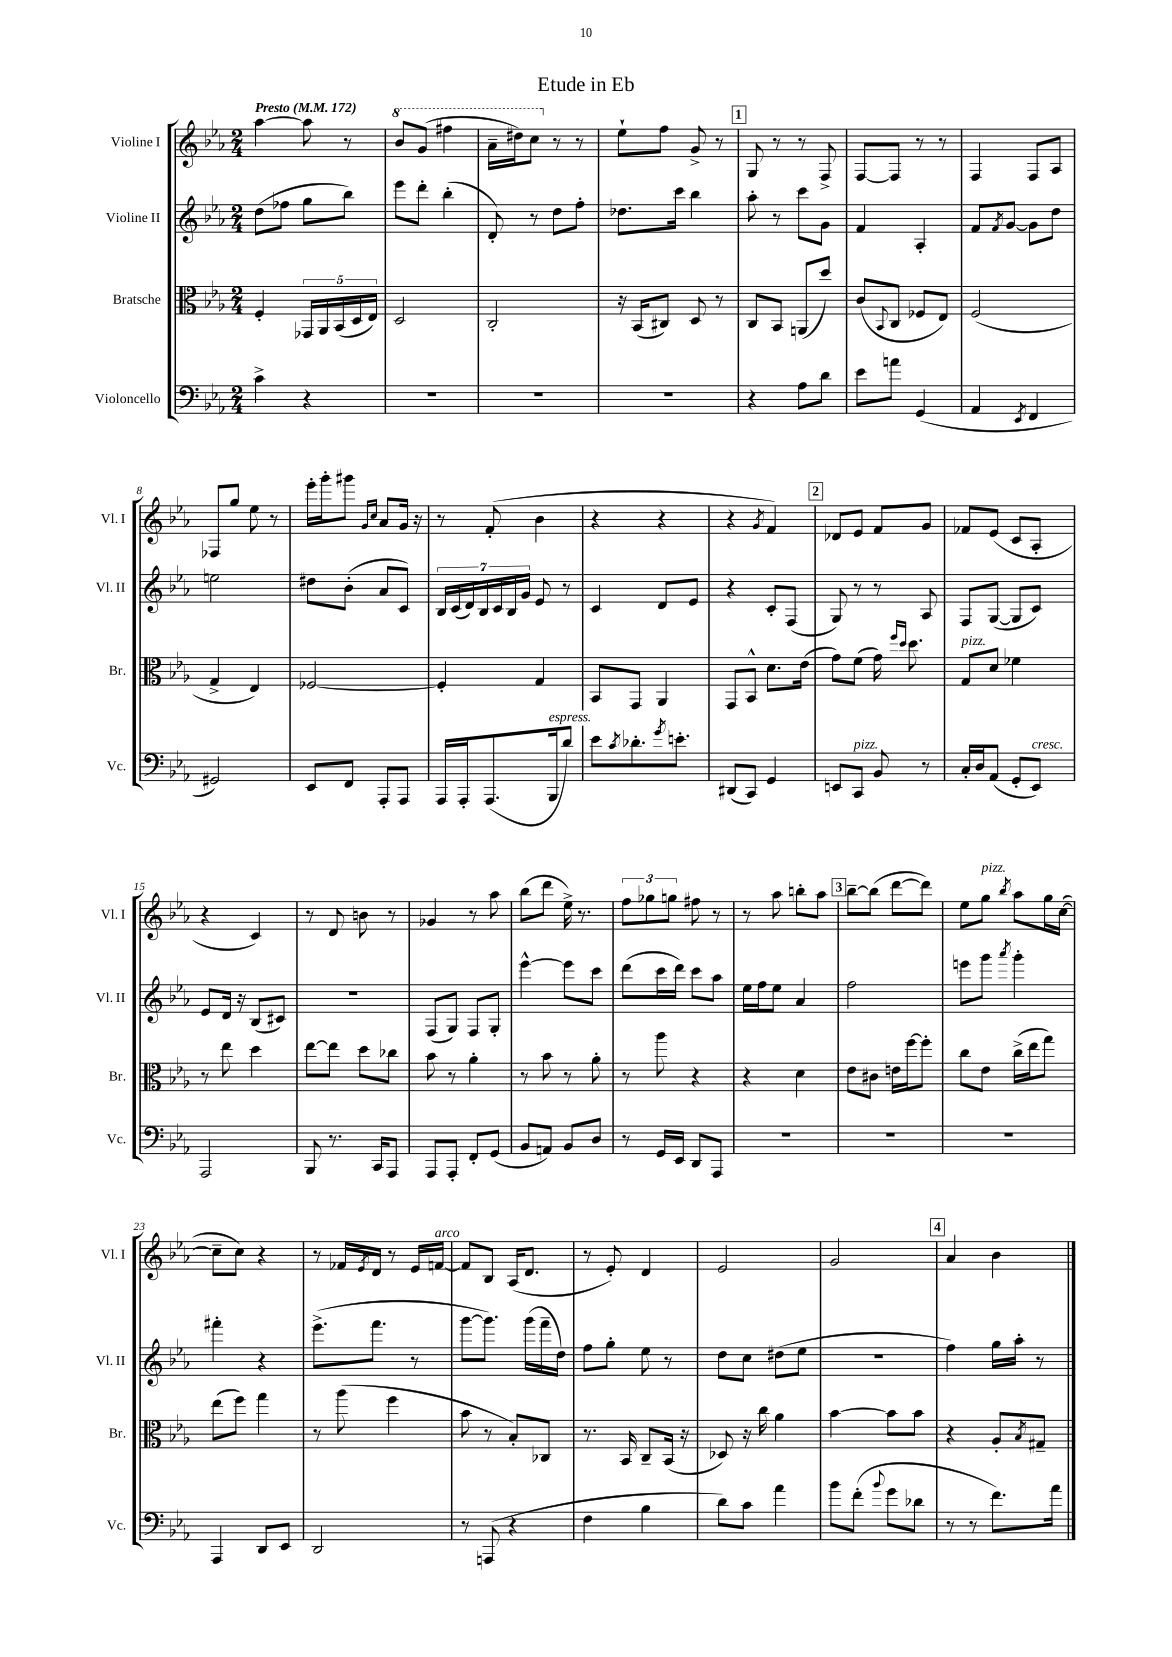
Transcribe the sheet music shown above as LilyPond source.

\header { title = "Etude in Eb" }
<<
\new StaffGroup <<
\new Staff = "s0" \with { instrumentName = "Violine I" shortInstrumentName = "Vl. I" } {
    \clef treble \key ees \major \numericTimeSignature \time 2/4 \tempo "Presto" 4 = 172
    aes''4~ aes''8 r8 |
    \ottava #1 bes''8 g''8( fis'''4 |
    aes''16-- dis'''16) c'''8 \ottava #0 r8 r8 |
    ees''8-! f''8 g'8-> r8 |
    \mark \markup { \box "1" } g8 r8 r8 f8-> |
    f8~ f8 r8 r8 |
    f4 f8 aes8 |
    fes8 g''8 ees''8 r8 |
    ees'''16-. g'''16-. gis'''8 \grace { g'16 c''16 } aes'8 g'16 r16 |
    r8 f'8-.( bes'4 |
    r4 r4 |
    r4 \acciaccatura { g'8 } f'4) |
    \mark \markup { \box "2" } des'8 ees'8 f'8 g'8 |
    fes'8 ees'8( c'8 aes8-. |
    r4 c'4) |
    r8 d'8 b'8 r8 |
    ges'4 r8 aes''8 |
    bes''8( d'''8 ees''16->) r8. |
    \tuplet 3/2 { f''8 ges''8 g''8 } fis''8 r8 |
    r8 aes''8 b''8-. aes''8 |
    \mark \markup { \box "3" } bes''8~-- bes''8( d'''8~ d'''8) |
    ees''8 g''8^\markup { \italic "pizz." } \acciaccatura { bes''8 } aes''8 g''16 c''16~( |
    c''8-- c''8) r4 |
    r8 fes'16 \acciaccatura { ees'8 } d'16 r8 ees'16 f'16~^\markup { \italic "arco" } |
    f'8 bes8 aes16( d'8. |
    r8 ees'8-.) d'4 |
    ees'2 |
    g'2 |
    \mark \markup { \box "4" } aes'4 bes'4 \bar "|." |
}
\new Staff = "s1" \with { instrumentName = "Violine II" shortInstrumentName = "Vl. II" } {
    \clef treble \key ees \major \numericTimeSignature \time 2/4
    d''8( fes''8 g''8 bes''8) |
    ees'''8 d'''8-. bes''4-.( |
    d'8-.) r8 d''8 f''8-. |
    des''8. c'''16 bes''4 |
    \mark \markup { \box "1" } aes''8-. r8 c'''8 g'8 |
    f'4 aes4-. |
    f'8 \acciaccatura { f'8 } g'8~ g'8 d''8 |
    e''2 |
    dis''8 bes'8-.( aes'8 c'8) |
    \tuplet 7/4 { bes16 c'16( d'16) bes16 c'16 bes16 g'16 } ees'8 r8 |
    c'4 d'8 ees'8 |
    r4 c'8-. f8( |
    \mark \markup { \box "2" } g8) r8 r8 aes8 |
    f8 g8~( g8 c'8) |
    ees'8 d'16 r16 bes8( cis'8) |
    R2 |
    f8( g8) f8 g8-. |
    ees'''4~-^ ees'''8 c'''8 |
    d'''8( c'''16 d'''16) c'''8 aes''8 |
    ees''16 f''16 ees''8 aes'4 |
    \mark \markup { \box "3" } f''2 |
    e'''8 g'''8 \acciaccatura { aes'''8 } g'''4-. |
    fis'''4-. r4 |
    ees'''8.->( f'''8. r8 |
    g'''8~ g'''8.) g'''16( f'''16-- d''16) |
    f''8 g''8-. ees''8 r8 |
    d''8 c''8 dis''8( ees''8 |
    R2 |
    \mark \markup { \box "4" } f''4) g''16 aes''16-. r8 \bar "|." |
}
\new Staff = "s2" \with { instrumentName = "Bratsche" shortInstrumentName = "Br." } {
    \clef alto \key ees \major \numericTimeSignature \time 2/4
    f4-. \tuplet 5/4 { ges,16 aes,16 bes,16( d16 ees16) } |
    d2 |
    c2-. |
    r16 bes,16( cis8) d8 r8 |
    \mark \markup { \box "1" } c8 bes,8 a,8( d''8) |
    c'8( \appoggiatura { bes,8 } c8 fes8 ees8) |
    f2( |
    g4-> ees4) |
    fes2~ |
    fes4-. g4 |
    bes,8 g,8 aes,4 |
    g,8 bes,8-^ d'8. ees'16( |
    \mark \markup { \box "2" } g'8) f'8( g'16) \grace { f''16 d''16 } d''8. |
    g8^\markup { \italic "pizz." } d'8 fes'4 |
    r8 ees''8 d''4 |
    ees''8~ ees''8 d''8 ces''8 |
    bes'8 r8 aes'4-. |
    r8 bes'8 r8 aes'8-. |
    r8 aes''8 r4 |
    r4 d'4 |
    \mark \markup { \box "3" } ees'8 cis'8 e'16 f''16~ f''8-. |
    c''8 ees'8 c''16->( ees''16 g''8) |
    ees''8( f''8) g''4 |
    r8 aes''8( f''4 |
    bes'8 r8 bes8-.) ces8 |
    r8. bes,16 c8-- bes,16( r16 |
    des8) r16 c''16 aes'4 |
    bes'4~ bes'8 bes'8 |
    \mark \markup { \box "4" } r4 aes8-. \acciaccatura { bes8 } gis8-- \bar "|." |
}
\new Staff = "s3" \with { instrumentName = "Violoncello" shortInstrumentName = "Vc." } {
    \clef bass \key ees \major \numericTimeSignature \time 2/4
    c'4-> r4 |
    R2 |
    R2 |
    R2 |
    \mark \markup { \box "1" } r4 aes8 d'8 |
    ees'8 a'8 g,4( |
    aes,4 \acciaccatura { ees,8 } f,4 |
    gis,2) |
    ees,8 f,8 aes,,8-. aes,,8 |
    aes,,16 aes,,16-. aes,,8.( bes,,16^\markup { \italic "espress." } d'8) |
    ees'8 \acciaccatura { c'8 } des'8.-. \acciaccatura { g'8 } e'8.-. |
    dis,8( c,8) g,4 |
    \mark \markup { \box "2" } e,8 c,8^\markup { \italic "pizz." } bes,8 r8 |
    c16-. d16 aes,8( g,8-. ees,8^\markup { \italic "cresc." }) |
    aes,,2 |
    bes,,8 r8. c,16 aes,,8 |
    aes,,8 aes,,8-. f,8-. g,8( |
    bes,8 a,8) bes,8 d8 |
    r8 g,16 ees,16 d,8 aes,,8 |
    R2 |
    \mark \markup { \box "3" } R2 |
    r2 |
    aes,,4 d,8 ees,8 |
    d,2 |
    r8 a,,8( r4 |
    f4 bes4 |
    d'8) c'8 aes'4 |
    bes'8 f'8-.( \appoggiatura { bes'8 } g'8 des'8 |
    \mark \markup { \box "4" } r8 r8 f'8.) aes'16 \bar "|." |
}
>>
>>
